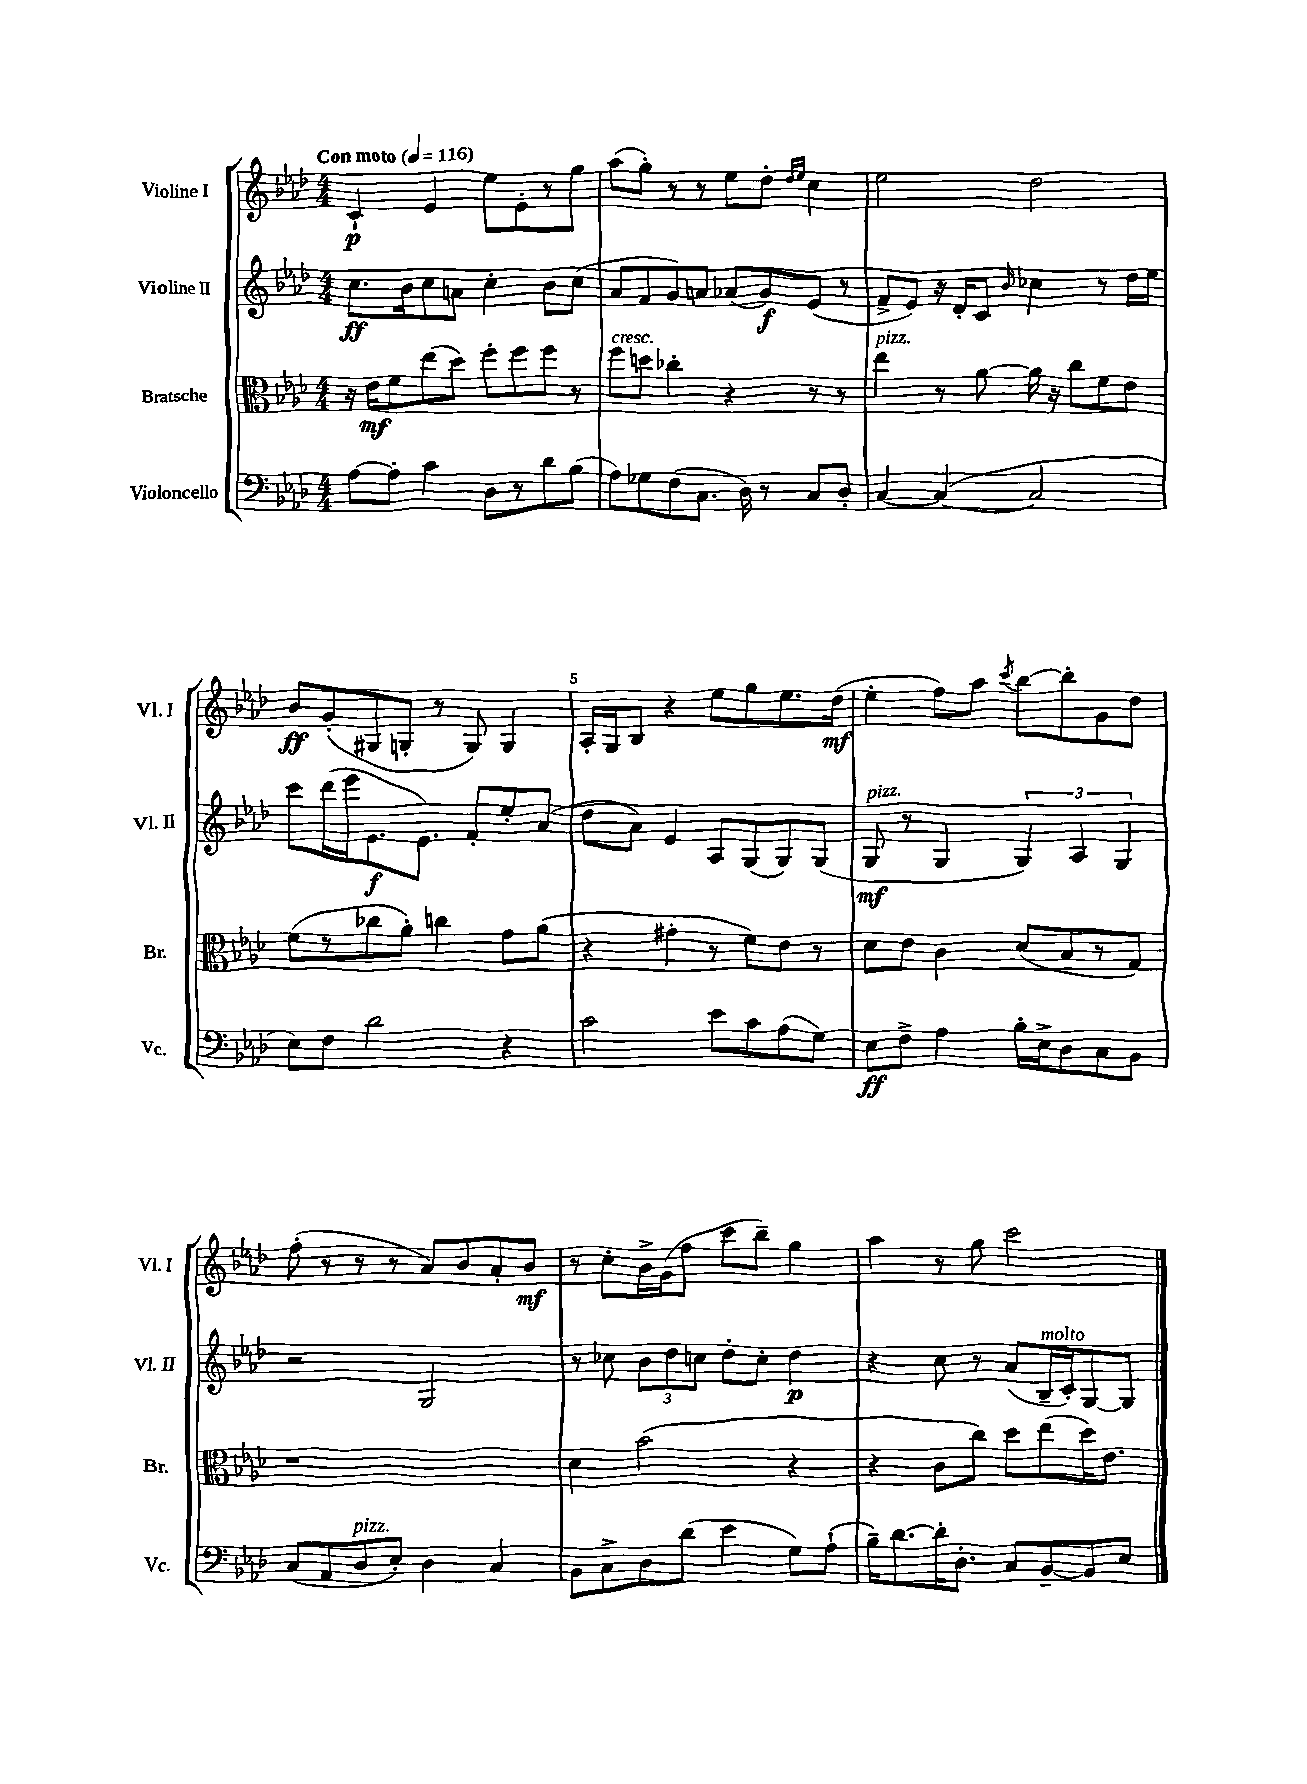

**kern	**dynam	**kern	**dynam	**kern	**dynam	**kern	**dynam
*part4	*part4	*part3	*part3	*part2	*part2	*part1	*part1
*staff4	*staff4	*staff3	*staff3	*staff2	*staff2	*staff1	*staff1
*I"Violoncello	*	*I"Bratsche	*	*I"Violine II	*	*I"Violine I	*
*I'Vc.	*	*I'Br.	*	*I'Vl. II	*	*I'Vl. I	*
*clefF4	*	*clefC3	*	*clefG2	*	*clefG2	*
*k[b-e-a-d-]	*	*k[b-e-a-d-]	*	*k[b-e-a-d-]	*	*k[b-e-a-d-]	*
*M4/4	*	*M4/4	*	*M4/4	*	*M4/4	*
*MM116	*	*MM116	*	*MM116	*	*MM116	*
=1	=1	=1	=1	=1	=1	=1	=1
!	!	!	!	!	!	!LO:TX:a:B:t=Con moto	!
[8A-\L	.	16r	.	8.cc\L	ff	4c`/	p
.	.	16e-\KL	mf	.	.	.	.
8A-'\J]	.	8f\	.	.	.	.	.
.	.	.	.	16b-\k	.	.	.
4c\	.	(8ee-\	.	8cc\	.	4e-/	.
.	.	8dd-\J)	.	8an\J	.	.	.
8D-\L	.	8ff'\L	.	4cc'\	.	8ee-\L	.
8r	.	8ff\	.	.	.	8e-'\	.
8d-\	.	8ff\J	.	8b-\L	.	8r	.
(8B-\J	.	8r	.	(8cc\J	.	8gg\J	.
=2	=2	=2	=2	=2	=2	=2	=2
!	!	!LO:TX:a:i:t=cresc.	!	!	!	!	!
8A-\L)	.	8ff\L	.	8a-/L	.	(8aa-\L	.
8G-X\	.	8ddn\J	.	8f/	.	8gg'\J)	.
(8F\	.	4cc-X'\	.	8g/)	.	8r	.
8.C\J	.	.	.	8an/J	.	8r	.
.	.	4r	.	(8a-X/L	.	8ee-\L	.
16D-\)	.	.	.	.	.	.	.
8r	.	.	.	8g/)	f	8dd-'\J	.
.	.	.	.	.	.	16qqdd-/LL	.
.	.	.	.	.	.	16qqee-/JJ	.
8C/L	.	8r	.	(8e-/J	.	4cc\	.
8D-'/J	.	8r	.	8r	.	.	.
=3	=3	=3	=3	=3	=3	=3	=3
!	!	!LO:TX:a:i:t=pizz.	!	!	!	!	!
[4C/	.	4ee-\	.	8f^/L	.	2ee-\	.
.	.	.	.	8e-/J)	.	.	.
(4C/_	.	8r	.	16r	.	.	.
.	.	.	.	16d-'/KL	.	.	.
.	.	[8a-\	.	8c/J	.	.	.
.	.	.	.	16qqb-/	.	.	.
2C/]	.	16a-\]	.	4cc-X\	.	2dd-\	.
.	.	16r	.	.	.	.	.
.	.	8cc\L	.	.	.	.	.
.	.	8f\	.	8r	.	.	.
.	.	8e-\J	.	16dd-\LL	.	.	.
.	.	.	.	16ee-\JJ	.	.	.
!!LO:LB:g=z
=4	=4	=4	=4	=4	=4	=4	=4
8E-\L)	.	(8f\L	.	8ccc\L	.	8b-/L	ff
8F\J	.	8r	.	(16ddd-\L	.	(8g'/	.
.	.	.	.	16eee-\J	.	.	.
2d-\	.	8cc-X\	.	8.e-\	f	8G#X/	.
.	.	8a-'\J)	.	.	.	8Gn'/J	.
.	.	.	.	8.e-\J)	.	.	.
.	.	4ccn\	.	.	.	8r	.
.	.	.	.	8f'/L	.	8G/)	.
4r	.	8g\L	.	8ee-'/	.	4G/	.
.	.	(8a-\J	.	(8a-/J	.	.	.
=5	=5	=5	=5	=5	=5	=5	=5
2c\	.	4r	.	8dd-\L	.	16A-'/LL	.
.	.	.	.	.	.	16G/J	.
.	.	.	.	8a-\J)	.	8B-/J	.
.	.	4g#X'\	.	4e-/	.	4r	.
8e-\L	.	8r	.	8A-/L	.	8ee-\L	.
8c\	.	8f\L)	.	(8G/	.	8gg\	.
(8A-\	.	8e-\J	.	8G/)	.	8.ee-\	.
8G\J)	.	8r	.	(8G/J	.	.	.
.	.	.	.	.	.	(16dd-\Jk	mf
=6	=6	=6	=6	=6	=6	=6	=6
!	!	!	!	!LO:TX:a:i:t=pizz.	!	!	!
8E-\L	ff	8d-\L	.	8G/	mf	4ee-'\	.
8F^\J	.	8e-\J	.	8r	.	.	.
4A-\	.	4c\	.	4G/	.	8ff\L)	.
.	.	.	.	.	.	8aa-\J	.
.	.	.	.	.	.	8qccc/	.
16B-'\LL	.	(8d-/L	.	6G/)	.	[8bb-\L	.
16E-^\J	.	.	.	.	.	.	.
8D-\	.	8B-/	.	.	.	8bb-'\]	.
.	.	.	.	6A-/	.	.	.
8C\	.	8r	.	.	.	8g\	.
.	.	.	.	6G/	.	.	.
8BB-\J	.	8G/J)	.	.	.	8dd-\J	.
!!LO:LB:g=z
=7	=7	=7	=7	=7	=7	=7	=7
(8C/L	.	1r	.	2r	.	(8ff'\	.
8AA-/	.	.	.	.	.	8r	.
!LO:TX:a:i:t=pizz.	!	!	!	!	!	!	!
8D-/	.	.	.	.	.	8r	.
8E-'/J)	.	.	.	.	.	8r	.
4D-\	.	.	.	2G/	.	8a-/L)	.
.	.	.	.	.	.	8b-/	.
4C/	.	.	.	.	.	8a-'/	.
.	.	.	.	.	.	8b-/J	mf
=8	=8	=8	=8	=8	=8	=8	=8
8BB-\L	.	4d-\	.	8r	.	8r	.
8C^\	.	.	.	8cc-X\	.	8cc'\L	.
8D-\	.	(2b-\	.	12b-\L	.	16b-^\L	.
.	.	.	.	.	.	(16g\J	.
.	.	.	.	12dd-\	.	.	.
(8d-\J	.	.	.	.	.	8ff\J	.
.	.	.	.	12ccn\J	.	.	.
4e-\	.	.	.	8dd-'\L	.	8ccc\L	.
.	.	.	.	8cc'\J	.	8bb-~\J)	.
8G\L)	.	4r	.	4dd-\	p	4gg\	.
(8A-`\J	.	.	.	.	.	.	.
=9	=9	=9	=9	=9	=9	=9	=9
16B-~\KL)	.	4r	.	4r	.	4aa-\	.
[8.d-\	.	.	.	.	.	.	.
16d-'\K]	.	8c\L	.	8cc\	.	8r	.
8.D-'\J	.	.	.	.	.	.	.
.	.	8cc\J)	.	8r	.	8gg\	.
8C/L	.	8dd-\L	.	(8a-/L	.	2ccc\	.
!	!	!	!	!LO:TX:a:i:t=molto	!	!	!
[8BB-~/	.	(8ee-\	.	16B-~/L	.	.	.
.	.	.	.	16c'/J)	.	.	.
8BB-/]	.	16dd-\K)	.	[8G/	.	.	.
.	.	8.e-\J	.	.	.	.	.
8E-/J	.	.	.	8G/J]	.	.	.
==	==	==	==	==	==	==	==
*-	*-	*-	*-	*-	*-	*-	*-
